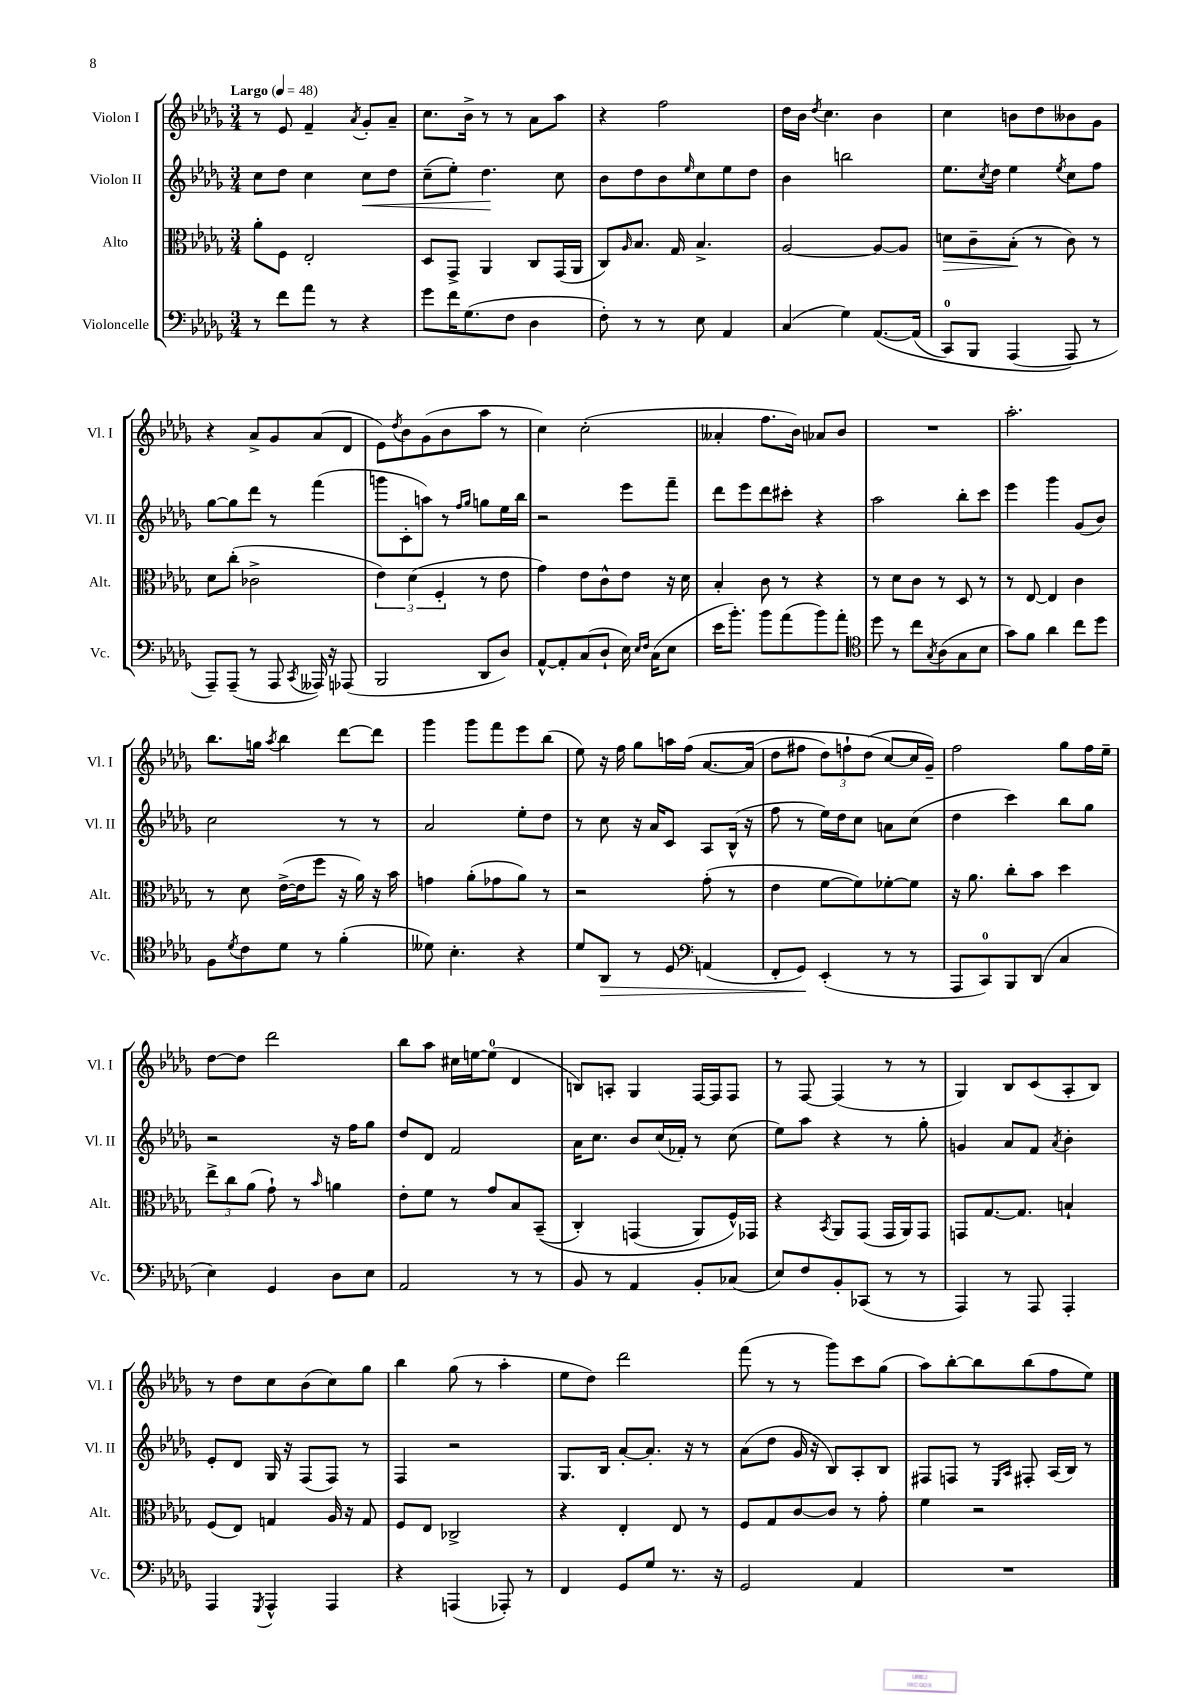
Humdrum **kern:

**kern	**kern	**kern	**kern
*staff4	*staff3	*staff2	*staff1
*clefF4	*clefC3	*clefG2	*clefG2
*k[b-e-a-d-g-]	*k[b-e-a-d-g-]	*k[b-e-a-d-g-]	*k[b-e-a-d-g-]
*M3/4	*M3/4	*M3/4	*M3/4
*MM48	*MM48	*MM48	*MM48
8r	8a-'	8cc	8r
8f	8F	8dd-	8e-
8a-	2E-'	4cc	4f~
8r	.	.	.
.	.	.	8qa-
4r	.	8cc	8g-'
.	.	8dd-	8a-~
=	=	=	=
8g-	8D-	(8cc~	8.cc
16f	8GG-^	8ee-')	.
(8.G-	.	.	16b-^
.	4AA-	4.dd-	8r
8F	.	.	8r
4D-	8C	.	8a-
.	(16GG-	8cc	8aa-
.	16AA-	.	.
=	=	=	=
8F')	8C)	8b-	4r
.	16qqA-	.	.
8r	8.B-	8dd-	.
8r	.	8b-	2ff
.	16G-	.	.
.	.	16qqee-	.
8E-	4.B-^	8cc	.
4AA-	.	8ee-	.
.	.	8dd-	.
=	=	=	=
(4C	[2A-	4b-	16dd-
.	.	.	16b-
.	.	.	8qdd-
.	.	.	4.cc
4G-)	.	2bb	.
&([8.AA-	8A-_	.	4b-
.	8A-]	.	.
(16AA-]	.	.	.
=	=	=	=
8CC)	8d	8.ee-	4cc
8BBB-	8c~	.	.
.	.	8qcc	.
.	.	16dd-	.
(4AAA-	(8B-'	4ee-	8b
.	8r	.	8dd-
.	.	8qee-	.
8AAA-&)	8c)	8cc	8b--
8r	8r	8ff	8g-
=	=	=	=
8AAA-~)	8d-	[8gg-	4r
(8AAA-~	(8cc'	8gg-]	.
8r	2c-^	8ddd-	8a-^
8AAA-	.	8r	8g-
8qCC	.	.	.
16AAA--)	.	(4fff	(8a-
16r	.	.	.
(8AAA-	.	.	8d-
=	=	=	=
2BBB-	6e-)	8ggg	8e-)
.	.	.	8qdd-
.	.	8c'	8b-
.	(6d-	.	.
.	.	8aa)	(8g-
.	6F'	.	.
.	.	8r	8b-
.	.	16qqff	.
.	.	16qqgg-	.
8DD-	8r	8gg	8aa-
8D-)	8e-	16ee-	8r
.	.	16bb-	.
=	=	=	=
[8AA-^^	4g-)	2r	4cc)
8AA-']	.	.	.
(8C	8e-	.	(2cc'
8D-`	8c^^	.	.
16E-)	8e-	8eee-	.
16qqE-	.	.	.
16qqF	.	.	.
(16C	.	.	.
8E-	16r	8fff~	.
.	16d-	.	.
=	=	=	=
16e-	4B-'	8ddd-	4a--'
8.b-')	.	.	.
.	.	8eee-	.
8b-	8c	8ddd-	8.ff
(8a-	8r	8ccc#'	.
.	.	.	16b-)
8b-)	4r	4r	8a-
8a-'	.	.	8b-
=	=	=	=
*clefC4	*	*	*
8dd-	8r	2aa-	2.r
8r	8d-	.	.
8cc	8c	.	.
8qG-	.	.	.
(8A-	8r	.	.
8G-	8D-	8bb-'	.
8B-	8r	8ccc	.
=	=	=	=
8g-)	8r	4eee-	2.aa-'
8f	[8E-	.	.
4a-	4E-]	4ggg-	.
8cc	4c	(8g-	.
8dd-	.	8b-)	.
=	=	=	=
8F	8r	2cc	8.bb-
8qd-	.	.	.
8c	8d-	.	.
.	.	.	16gg
.	.	.	8qaa-
8d-	([16e-^	.	4bb-
.	16e-]	.	.
8r	8ff	.	.
(4f'	16r	8r	[8ddd-
.	16a-)	.	.
.	16r	8r	8ddd-]
.	16b-	.	.
=	=	=	=
8d--)	4g	2a-	4ggg-
4.B-'	.	.	.
.	(8a-'	.	8ggg-
.	8g-	.	8fff
4r	8a-)	8ee-'	8eee-
.	8r	8dd-	(8bb-
=	=	=	=
8d-	2r	8r	8ee-)
8AA-	.	8cc	16r
.	.	.	16ff
8r	.	16r	8gg-
.	.	16a-	.
8D-	.	8c	16aa
.	.	.	&(16ff
*clefF4	*	*	*
(4AA	(8g-'	8A-	[8.a-
.	8r	(16B-^^	.
.	.	16r	(16a-]
=	=	=	=
8FF'	4e-	8ff	8dd-
8GG-)	.	8r	8ff#
(4EE-'	[8f	16ee-)	12dd-)
.	.	16dd-	.
.	.	.	12ff`
.	8f])	8cc	.
.	.	.	(12dd-
8r	[8f-'	8a	[8cc&)
8r	8f-]	(8cc	16cc]
.	.	.	16g-~)
=	=	=	=
8AAA-	16r	4dd-	2ff
.	8.a-	.	.
8CC)	.	.	.
8BBB-	8cc'	4ccc)	.
(8DD-	8b-	.	.
4C	4dd-	8bb-	8gg-
.	.	8gg-	16ff
.	.	.	16ee-~
=	=	=	=
4E-)	12ee-^	2r	[8dd-
.	12cc	.	.
.	.	.	8dd-]
.	(12a-	.	.
4GG-	8g-`)	.	2ddd-
.	8r	.	.
.	16qqb-	.	.
8D-	4a	16r	.
.	.	16ff	.
8E-	.	8gg-	.
=	=	=	=
2AA-	8e-'	8dd-	8bb-
.	8f	8d-	8aa-
.	8r	2f	16cc#
.	.	.	[16ee
.	8g-	.	(8ee]
8r	8B-	.	4d-
8r	&((8BB-~	.	.
=	=	=	=
8BB-	4C')	16a-	8B)
.	.	8.cc	.
8r	.	.	8A'
4AA-	(4GG	8b-	4G-
.	.	(16cc	.
.	.	16f-')	.
8BB-'	8AA-)	8r	[16F
.	.	.	16F]
(8C-	16F^^&)	(8cc	8F
.	16GG-	.	.
=	=	=	=
8E-)	4r	8ee-)	8r
8F	.	8aa-	[8F
.	8qBB-	.	.
8BB-'	8AA-	4r	(4F]
(8CC-	(8GG-	.	.
8r	16GG-	8r	8r
.	16AA-)	.	.
8r	8GG-	8gg-'	8r
=	=	=	=
4AAA-)	8GG	4g	4G-)
.	[8.G-	.	.
8r	.	8a-	8B-
.	8.G-]	.	.
8AAA-	.	8f	(8c
.	.	8qa-	.
4AAA-'	4B`	4b-'	8A-'
.	.	.	8B-)
=	=	=	=
4AAA-	(8F	8e-'	8r
.	8E-)	8d-	8dd-
8qGGG-	.	.	.
4AAA-^^	4G	16G-	8cc
.	.	16r	.
.	.	(8F	(8b-
4AAA-	16A-	8F)	8cc)
.	16r	.	.
.	8G	8r	8gg-
=	=	=	=
4r	8F	4F	4bb-
.	8E-	.	.
(4AAA	2C-^	2r	(8gg-
.	.	.	8r
8AAA-')	.	.	4aa-'
8r	.	.	.
=	=	=	=
4FF	4r	8.G-	8ee-
.	.	.	8dd-)
.	.	16B-	.
8GG-	4E-'	[8a-'	2ddd-
8G-	.	8.a-']	.
8.r	8E-	.	.
.	.	16r	.
.	8r	8r	.
16r	.	.	.
=	=	=	=
2GG-	8F	(8a-	(8fff
.	8G-	8dd-	8r
.	[8c	16g-	8r
.	.	16r	.
.	8c]	8B-)	8ggg-)
4AA-	8r	8A-'	8ccc
.	8g-'	8B-	(8gg-
=	=	=	=
2.r	4f	8F#	8aa-)
.	.	8F	[8bb-'
.	2r	8r	8bb-]
.	.	16qqE-	.
.	.	16qqA-	.
.	.	8F#'	(8bb-
.	.	(16A-	8ff
.	.	16B-)	.
.	.	8r	8ee-)
==	==	==	==
*-	*-	*-	*-
